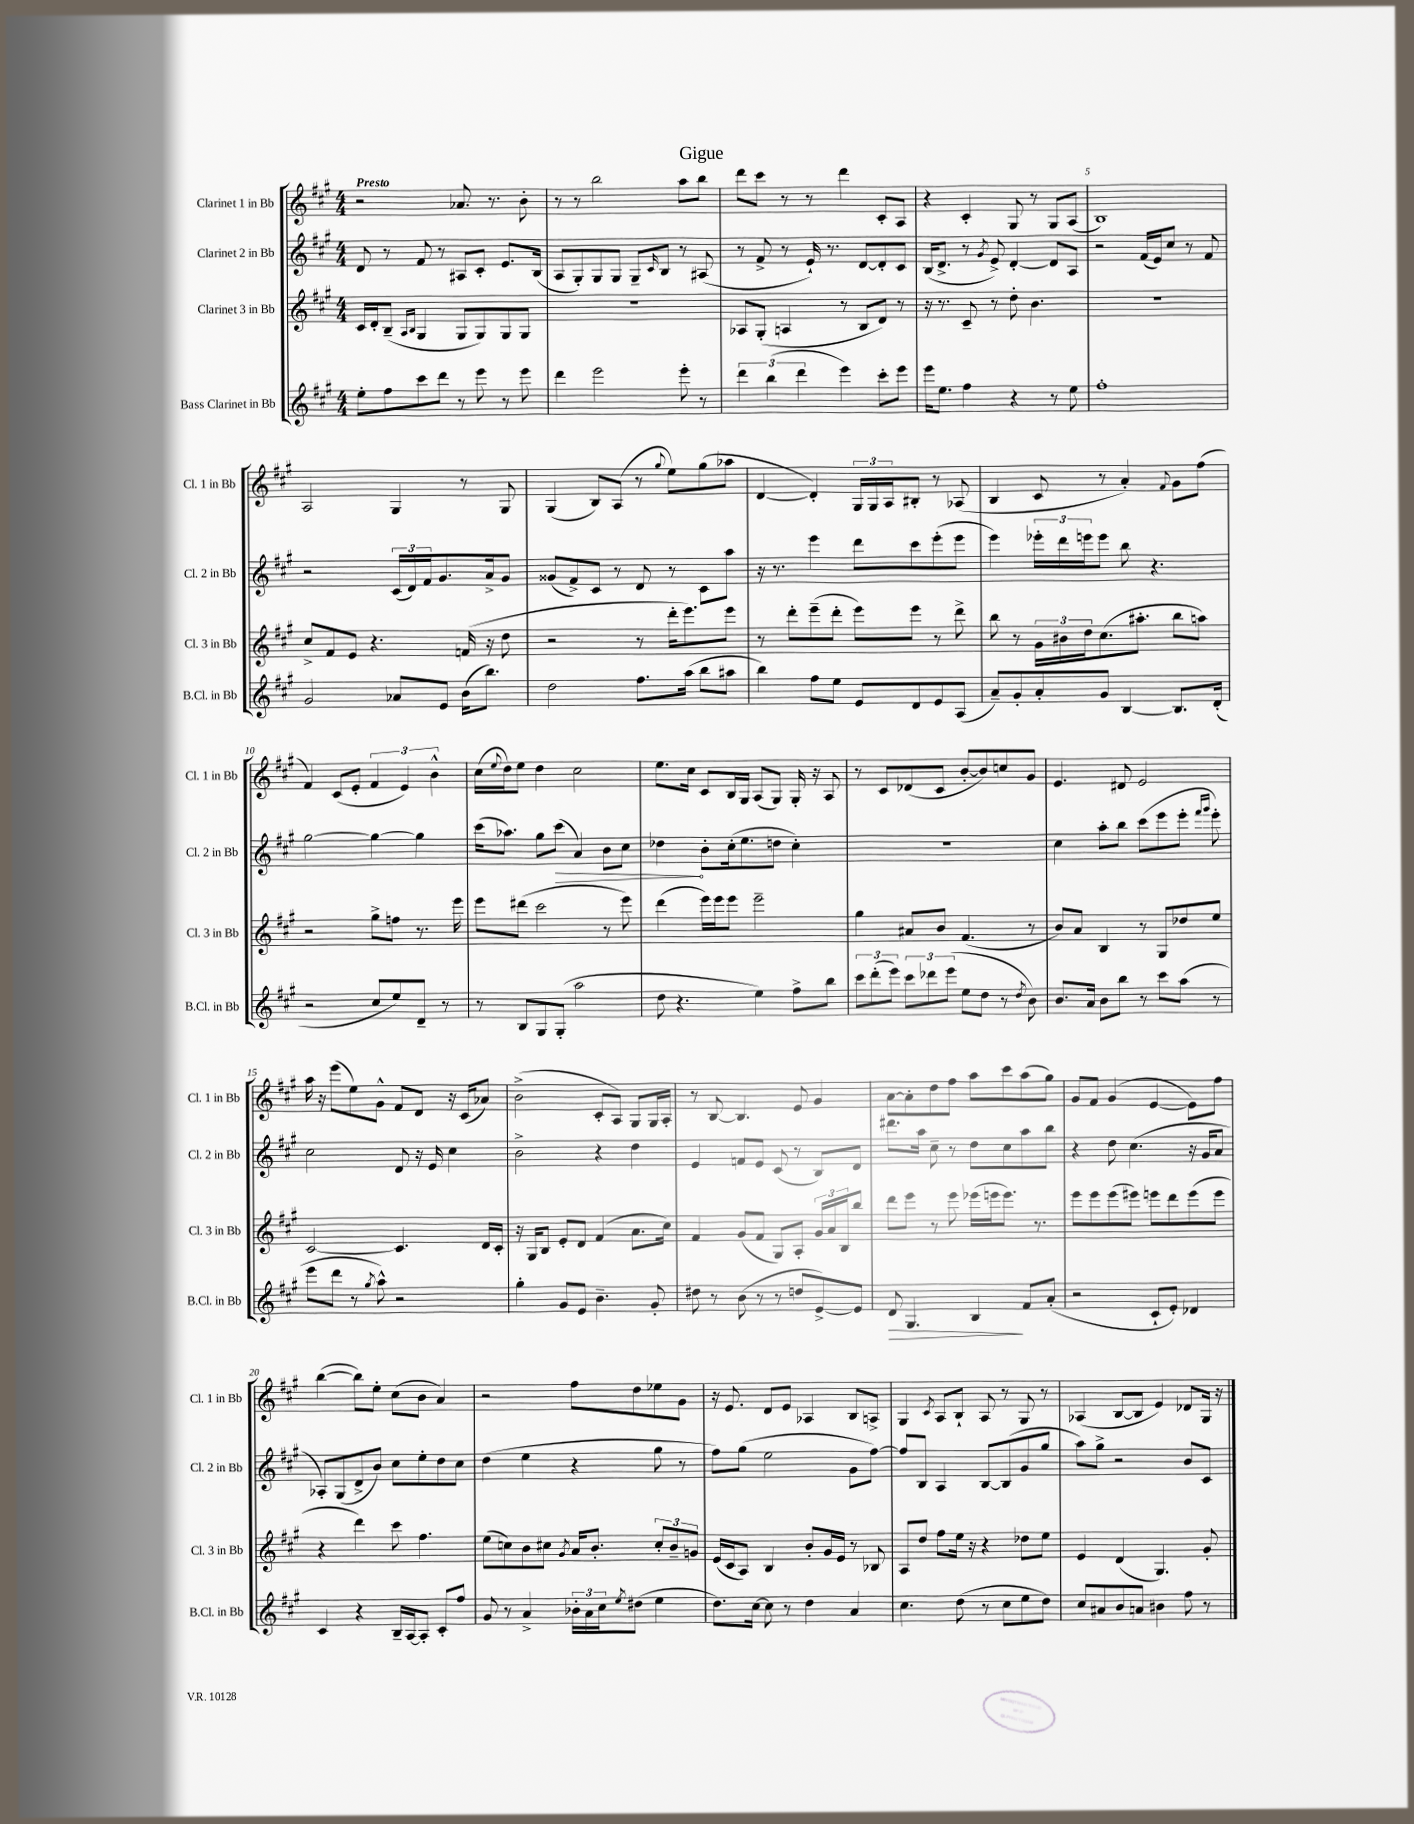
\header { title = "Gigue" }
<<
\new StaffGroup <<
\new Staff = "s0" \with { instrumentName = "Clarinet 1 in Bb" shortInstrumentName = "Cl. 1 in Bb" } {
    \clef treble \key a \major \numericTimeSignature \time 4/4 \tempo "Presto"
    r2 aes'8. r8. b'8-. |
    r8 r8 b''2 a''8 b''8 |
    d'''8 cis'''8 r8 r8 d'''4 cis'8-. a8 |
    r4 cis'4-. gis8 r8 gis8 a8( |
    b1) |
    a2 gis4 r8 gis8 |
    gis4( b8) a8( r8 \appoggiatura { gis''8 } e''8) gis''8( aes''8 |
    d'4~ d'4-.) \tuplet 3/2 { gis16 gis16 a16 } bis8-. r8 aes8( |
    b4 cis'8 r8 a'4-.) \appoggiatura { fis'8 } gis'8 fis''8( |
    fis'4) cis'8( e'8-. \tuplet 3/2 { fis'4 e'4) b'4-^ } |
    cis''16( \appoggiatura { e''8 } d''16) e''8 d''4 cis''2 |
    e''8. cis''16 cis'8 b16 gis16 a8( gis8) gis16-. r16 a8 |
    r8 cis'8 des'8( cis'8 b'8~-. b'8) c''8 gis'8 |
    e'4. dis'8 e'2 |
    a''16 r16 e'''8( e''8) gis'8-^ fis'8 d'8 r16 cis'16( aes'8) |
    b'2->( cis'8-. a8) gis8 gis16 a16-. |
    r8 b8~ b4. e'8 gis'4 |
    a'8~ a'8-. d''8 fis''8 a''8 cis'''8 a''8( gis''8) |
    gis'8 fis'8 gis'4( e'4~ e'8) fis''8 |
    b''4~( b''8) e''8-. cis''8( b'8 a'4) |
    r2 fis''8 d''8 ees''8 gis'8 |
    r16 e'8. d'8 e'8 aes4 b8 a8-> |
    gis4 \acciaccatura { cis'8 } a8 b8-! a8 r8 gis8 r8 |
    aes4( b8~ b8 e'4) des'8 gis16 r16 \bar "|." |
}
\new Staff = "s1" \with { instrumentName = "Clarinet 2 in Bb" shortInstrumentName = "Cl. 2 in Bb" } {
    \clef treble \key a \major \numericTimeSignature \time 4/4
    d'8 r8 fis'8 r8 ais8 cis'8-. e'8. b16( |
    a8 gis8-.) gis8 gis8 gis8-- \grace { cis'16 } b8 r8 ais8( |
    r8 fis'8-> r8 e'16-!) r8. d'8~ d'8-. cis'8 |
    b16( d'8.-> r8 \acciaccatura { gis'8 } e'8->) d'4~-. d'8 a8 |
    r2 fis'16( e'16) cis''8 r8 fis'8 |
    r2 \tuplet 3/2 { cis'16( d'16) fis'16 } gis'8. a'16-> gis'8 |
    gisis'8( fis'8->) cis'8 r8 d'8 r8 cis'8 a''8 |
    r16 r8. e'''4 d'''8 cis'''8 e'''8-.( e'''8 |
    e'''4) \tuplet 3/2 { ees'''16-. d'''16 e'''16 } e'''8 b''8 r4. |
    gis''2~ gis''4~ gis''4 |
    cis'''16( aes''8.) gis''8 \once \override Hairpin.circled-tip = ##t cis'''8\>( a'4) b'8 cis''8 |
    des''4\! b'8-. cis''16-.( e''8. d''8 cis''4-.) |
    R1 |
    cis''4 a''8-. b''8 cis'''8( e'''8 e'''8-. \grace { fis'''16 gis'''16 } e'''8-.) |
    cis''2 d'8 r16 e'16 cis''4 |
    b'2-> r4 d''4 |
    e'4 f'8 e'8 cis'8( r8 b8) d'8 |
    dis'''8. a''16 cis''8-- r8 d''8 cis''8 a''8 b''8 |
    r4 d''8 cis''4.( r16 gis'16 a'8 |
    aes8-.) gis8( d'8-> b'8) cis''8 e''8-. d''8 cis''8 |
    d''4( e''4 r4 gis''8 r8 |
    fis''8) gis''8( e''2 gis'8 fis''8~) |
    fis''8 b8 a4 b8~ b8( gis'8 gis''8 |
    a''8) gis''8-> r2 b'8 cis'8 \bar "|." |
}
\new Staff = "s2" \with { instrumentName = "Clarinet 3 in Bb" shortInstrumentName = "Cl. 3 in Bb" } {
    \clef treble \key a \major \numericTimeSignature \time 4/4
    cis'16 d'16-. b8--( \grace { a16 b16 } gis4 gis8 gis8) gis8 gis8 |
    R1 |
    aes8 gis8-.( a4 r8 b8 d'8) r8 |
    r16 r8. cis'8-- r8 d''8-. b'4. |
    r1 |
    cis''8-> fis'8 e'8 r4. f'16( r16 d''8 |
    r2 r8 d'''16-. e'''8.) e'''8 |
    r8 d'''8-. e'''8--( d'''8-. e'''8) e'''8 r8 d'''8-> |
    b''8 r8 \tuplet 3/2 { gis'16 bis'16 d''16 } cis''8.( ais''8.-. b''8 a''8) |
    r2 gis''8-> f''8 r8. e'''16 |
    e'''8 dis'''8( cis'''2 r8 e'''8) |
    d'''4( e'''16) e'''16 e'''8 e'''2-- |
    gis''4 ais'8 b'8 fis'4.( r8 |
    b'8) a'8 b4 r8 gis8 des''8 e''8 |
    cis'2~ cis'4. d'16 cis'16-. |
    r16 gis16 b8 e'8-. d'8 fis'4( a'8. cis''16) |
    fis'4 gis'8( fis'8 gis8) a8-. \tuplet 3/2 { gis'16 a'16 b16 } b''8 |
    d'''8 e'''8 r8 e'''8 ees'''16( e'''16 e'''8.) r8. |
    e'''8 e'''8 e'''8( eis'''8) e'''8 d'''8 e'''8( e'''8 |
    r4 d'''4) cis'''8 fis''4. |
    e''8( c''8) b'8 cis''8 \acciaccatura { gis'8 } a'16 b'8.-. \tuplet 3/2 { cis''8-. b'8-- g'8 } |
    e'16( cis'16 a8) b4 b'8-. gis'16 e'16 r8 bes8 |
    a8 d''8 fis''8 e''16 r16 r4 des''8 e''8 |
    e'4 d'4( gis4.) gis'8-. \bar "|." |
}
\new Staff = "s3" \with { instrumentName = "Bass Clarinet in Bb" shortInstrumentName = "B.Cl. in Bb" } {
    \clef treble \key a \major \numericTimeSignature \time 4/4
    e''8-. fis''8 cis'''8 d'''8 r8 e'''8 r8 e'''8 |
    d'''4 e'''2 e'''8-. r8 |
    \tuplet 3/2 { d'''4 b''4( d'''4 } e'''4) cis'''8-. e'''8 |
    e'''16 e''8. fis''4 r4 r8 e''8 |
    fis''1-. |
    gis'2 aes'8 e'8 b'16( b''8.) |
    d''2 fis''8. a''16( b''8 ais''8 |
    b''4) fis''8 e''8 e'8 d'8 e'8 a8( |
    a'8--) gis'8-. a'8-. gis'8 b4~ b8. d'16-.( |
    r2 cis''8 e''8) d'8-- r8 |
    r8 b8 gis8 gis8-.( a''2 |
    d''8 r4. e''4) fis''8-> b''8 |
    \tuplet 3/2 { cis'''8 d'''8-.( e'''8) } \tuplet 3/2 { cis'''8 des'''8 e'''8( } e''8 d''8 r8 \acciaccatura { d''8 } b'8) |
    b'8. a'16 b'8 b''8 r8 cis'''8 a''8( r8 |
    e'''8 d'''8 r8 \acciaccatura { gis''8 } a''8-^) r2 |
    gis''4-. gis'8 e'8 b'4.-- gis'8-. |
    dis''8 r8 b'8( r8 r8 d''8 e'8~->) e'8 |
    d'8\> gis4. b4\! fis'8 a'8-.( |
    r2 cis'8-! e'8-.) des'4 |
    cis'4 r4 b16-- a16~ a8-. cis'8-. fis''8 |
    gis'8 r8 a'4-> \tuplet 3/2 { bes'16-. a'16 cis''16 } \acciaccatura { e''8 } dis''8( e''4 |
    d''8.) cis''16~ cis''8 r8 d''4 a'4 |
    cis''4. d''8( r8 cis''8 e''8 d''8) |
    cis''8 ais'8 b'8 a'8 bis'4 fis''8 r8 \bar "|." |
}
>>
>>
\layout { \context { \Score \override BarNumber.break-visibility = ##(#f #t #t) barNumberVisibility = #(every-nth-bar-number-visible 5) } }
